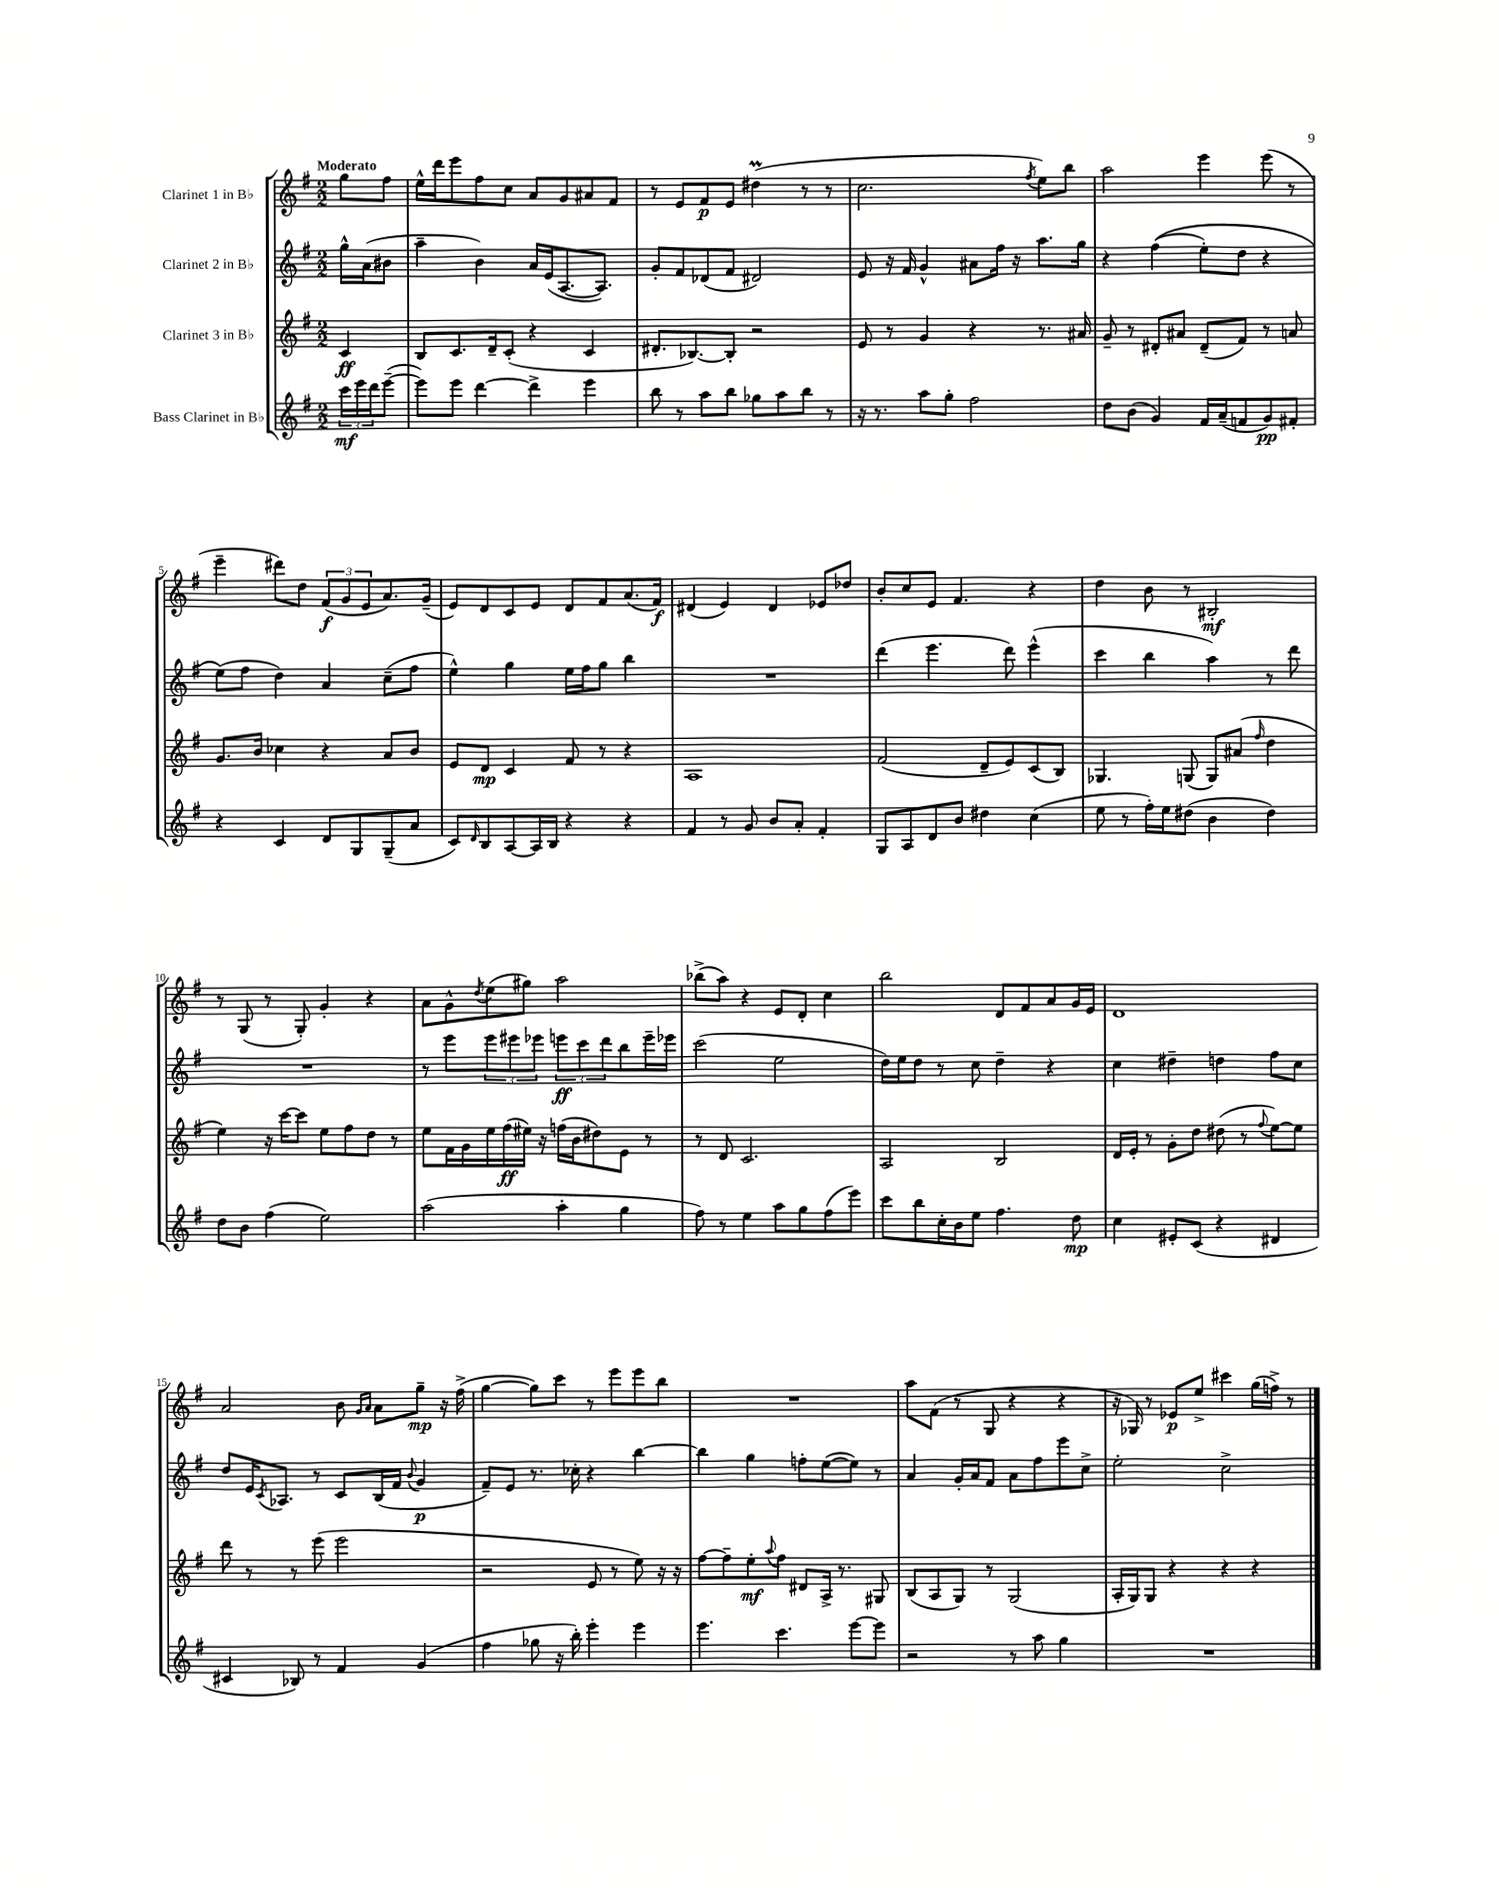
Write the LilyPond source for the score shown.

<<
\new StaffGroup <<
\new Staff = "s0" \with { instrumentName = "Clarinet 1 in Bb" } {
    \clef treble \key g \major \numericTimeSignature \time 2/2 \partial 4 \tempo "Moderato"
    g''8 fis''8 |
    e''16-^ d'''16 e'''8 fis''8 c''8 a'8 g'8 ais'8 fis'8 |
    r8 e'8 fis'8\p e'8 dis''4\prall( r8 r8 |
    c''2. \acciaccatura { fis''8 } e''8) b''8 |
    a''2 e'''4 e'''8( r8 |
    e'''4-- dis'''8) d''8 \tuplet 3/2 { fis'8\f( g'8 e'8 } a'8.) g'16--( |
    e'8) d'8 c'8 e'8 d'8 fis'8 a'8.( fis'16\f) |
    dis'4( e'4) dis'4 ees'8 des''8 |
    b'8-. c''8 e'8 fis'4. r4 |
    d''4 b'8 r8 bis2-.\mf |
    r8 g8( r8 g8-.) g'4-. r4 |
    a'8 g'8-^ \acciaccatura { d''8 } e''8( gis''8) a''2 |
    bes''8->( a''8) r4 e'8 d'8-. c''4 |
    b''2 d'8 fis'8 a'8 g'16 e'16 |
    d'1 |
    a'2 b'8 \grace { g'16 a'16 } a'8 g''8--\mp r16 fis''16->( |
    g''4~ g''8) c'''8 r8 e'''8 e'''8 b''8 |
    R1 |
    a''8 fis'8( r8 g8 r4 r4 |
    r16 ges16) r8 ees'8\p e''8-> cis'''4 g''16( f''16->) r8 \bar "|." |
}
\new Staff = "s1" \with { instrumentName = "Clarinet 2 in Bb" } {
    \clef treble \key g \major \numericTimeSignature \time 2/2 \partial 4
    g''16-^ a'16( bis'8 |
    a''4-- b'4) a'16 e'16( a8.~ a8.) |
    g'8-. fis'8 des'8( fis'8 dis'2) |
    e'8 r16 fis'16 g'4-^ ais'8 fis''16 r16 a''8. g''16 |
    r4 fis''4(\( e''8-.) d''8 r4 |
    e''8(\) fis''8 d''4) a'4 c''8--( fis''8 |
    e''4-^) g''4 e''16 fis''16 g''8 b''4 |
    R1 |
    d'''4( e'''4. d'''8) e'''4-^( |
    c'''4 b''4 a''4) r8 d'''8 |
    R1 |
    r8 e'''8 \tuplet 3/2 { e'''8 eis'''8 ees'''8 } \tuplet 3/2 { e'''8\ff c'''8 d'''8 } b''8 e'''16-- ees'''16 |
    c'''2( e''2 |
    d''16) e''16 d''8 r8 c''8 d''4-- r4 |
    c''4 dis''4-- d''4 fis''8 c''8 |
    d''8 e'16 \acciaccatura { c'8 } aes8. r8 c'8 b16( fis'16 \appoggiatura { b'8 } g'4\p |
    fis'8--) e'8 r8. ces''16-. r4 b''4~ |
    b''4 g''4 f''8-. e''8~( e''8) r8 |
    a'4 g'16-. a'16 fis'8 a'8 fis''8 e'''8 c''8-> |
    e''2-. c''2-> \bar "|." |
}
\new Staff = "s2" \with { instrumentName = "Clarinet 3 in Bb" } {
    \clef treble \key g \major \numericTimeSignature \time 2/2 \partial 4
    c'4\ff |
    b8 c'8. d'16-- c'8-.( r4 c'4 |
    dis'8.-. bes8.~) bes8-. r2 |
    e'8 r8 g'4 r4 r8. ais'16 |
    g'8-- r8 dis'8-. ais'8 dis'8--( fis'8) r8 a'8 |
    g'8. b'16 ces''4 r4 a'8 b'8 |
    e'8 d'8\mp c'4 fis'8 r8 r4 |
    a1 |
    fis'2( d'8-- e'8) c'8( b8) |
    ges4. g8( g8) ais'8( \grace { fis''16 } d''4 |
    e''4) r16 c'''16~ c'''8 e''8 fis''8 d''8 r8 |
    e''8 fis'16 g'16 e''16 fis''16\ff( eis''16) r16 f''16( b'16 dis''8) e'8 r8 |
    r8 d'8 c'2. |
    a2 b2 |
    d'16 e'16-. r8 g'8-. d''8 dis''8( r8 \appoggiatura { fis''8 } e''8~) e''8 |
    d'''8 r8 r8 e'''8( e'''2 |
    r2 e'8 r8 e''8) r16 r16 |
    fis''8~ fis''8-- e''8-.\mf \appoggiatura { a''8 } fis''8 dis'8 a16-> r8. gis8 |
    b8( a8 g8) r8 g2( |
    a16-. g16) g8 r4 r4 r4 \bar "|." |
}
\new Staff = "s3" \with { instrumentName = "Bass Clarinet in Bb" } {
    \clef treble \key g \major \numericTimeSignature \time 2/2 \partial 4
    \tuplet 3/2 { c'''16\mf e'''16 d'''16 } e'''8~--( |
    e'''8) e'''8 d'''4~ d'''4-> e'''4 |
    b''8 r8 a''8 b''8 ges''8 a''8 b''8 r8 |
    r16 r8. a''8 g''8-. fis''2 |
    d''8 b'8( g'4) fis'16 a'16--( f'8 g'8\pp) fis'8-. |
    r4 c'4 d'8 g8 g8--( a'8 |
    c'8) \grace { d'16 } b8 a8~ a16 b16 r4 r4 |
    fis'4 r8 g'8 b'8 a'8-. fis'4-. |
    g8 a8 d'8 b'8 dis''4 c''4( |
    e''8 r8 fis''16-.) e''16 dis''8( b'4 dis''4) |
    d''8 b'8 fis''4( e''2) |
    a''2( a''4-. g''4 |
    fis''8) r8 e''4 a''8 g''8 fis''8( e'''8) |
    c'''8 b''8 c''16-. b'16 e''8 fis''4. d''8\mp |
    c''4 eis'8-. c'8( r4 dis'4 |
    cis'4 bes8) r8 fis'4 g'4( |
    fis''4 ges''8 r16 b''16-.) e'''4-. e'''4 |
    e'''4. c'''4. e'''8~ e'''8 |
    r2 r8 a''8 g''4 |
    R1 \bar "|." |
}
>>
>>
